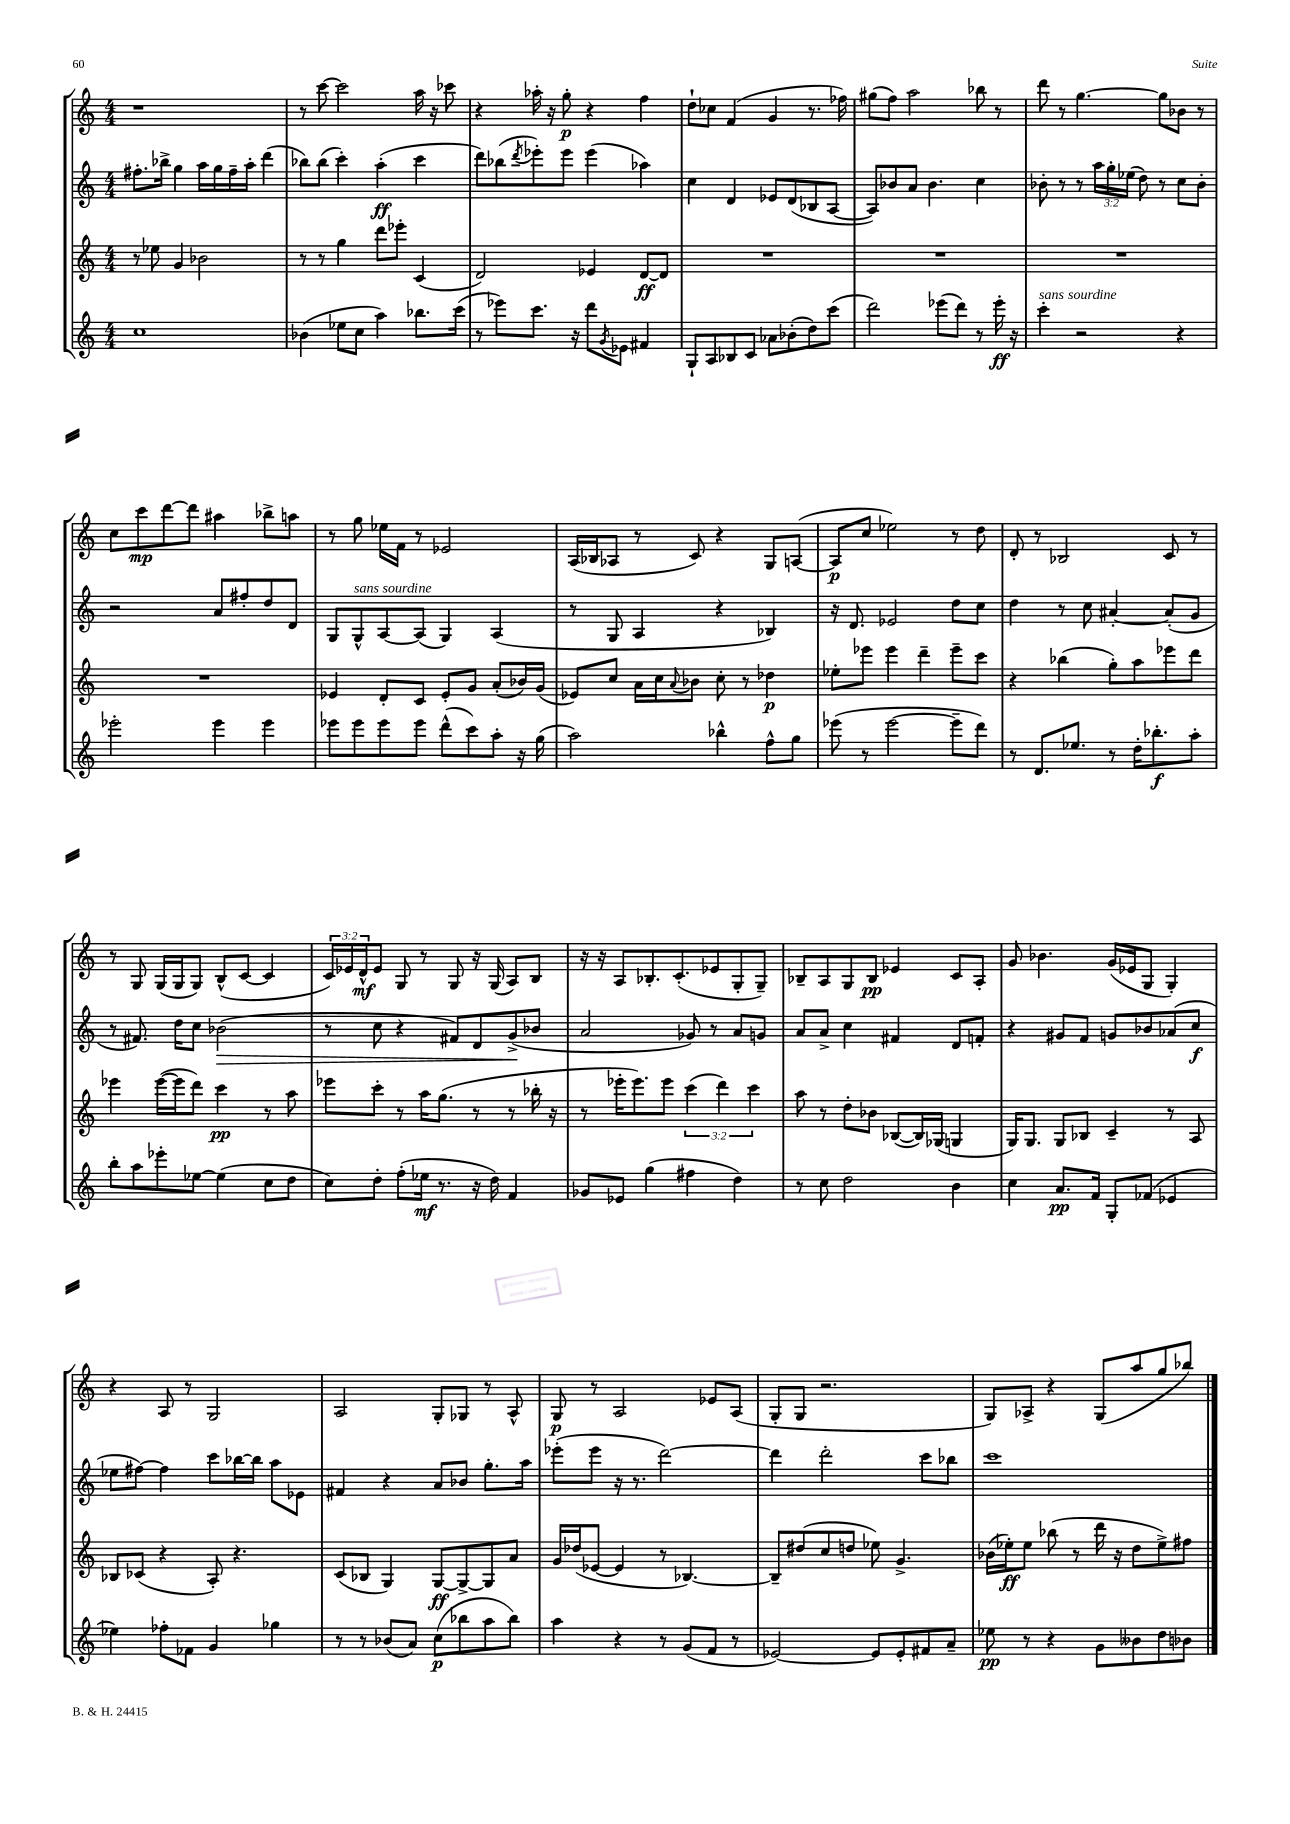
<<
\new StaffGroup <<
\new Staff = "s0" {
    \clef treble \key c \major \numericTimeSignature \time 4/4 \override Staff.TupletNumber.text = #tuplet-number::calc-fraction-text
    r1 |
    r8 c'''8~ c'''2 a''16 r16 ces'''8 |
    r4 aes''16-. r16 g''8-.\p r4 f''4 |
    d''8-! ces''8 f'4( g'4 r8. fes''16) |
    gis''8( f''8) a''2 bes''8 r8 |
    d'''8 r8 g''4.~ g''8 bes'8 r8 |
    c''8 c'''8\mp d'''8~ d'''8 ais''4 bes''8-> a''8 |
    r8 g''8 ees''16 f'16 r8 ees'2 |
    a16( bes16 aes8 r8 c'8) r4 g8 a8~( |
    a8\p c''8 ees''2) r8 d''8 |
    d'8-. r8 bes2 c'8 r8 |
    r8 g8 g16( g16 g8) b8-^( c'8~ c'4 |
    \tuplet 3/2 { c'16) ees'16 d'16-^\mf } ees'8 g8 r8 g8 r16 g16( a8) b8 |
    r16 r16 a8 bes8.-. c'8.-.( ees'8 g8-. g8--) |
    bes8-- a8 g8 bes8\pp ees'4 c'8 a8-. |
    g'8 bes'4. g'16( ees'16 g8 g4-.) |
    r4 a8 r8 g2 |
    a2 g8-. ges8 r8 a8-^ |
    g8\p r8 a2 ees'8 a8( |
    g8-. g8 r2. |
    g8) aes8-> r4 g8( a''8 g''8 bes''8) \bar "|." |
}
\new Staff = "s1" {
    \clef treble \key c \major \numericTimeSignature \time 4/4 \override Staff.TupletNumber.text = #tuplet-number::calc-fraction-text
    fis''8.-. bes''16-> g''4 a''16 g''16 fis''16-- a''16-. d'''4( |
    bes''8) bes''8( c'''4-.) a''4-.\ff( c'''4 |
    d'''8) bes''8( \acciaccatura { d'''8 } ees'''8-.) ees'''8 ees'''4( aes''4) |
    c''4 d'4 ees'8 d'8( bes8 a8~ |
    a8) bes'8 a'8 bes'4. c''4 |
    bes'8-. r8 r8 \tuplet 3/2 { a''16 g''16-. ees''16( } d''8) r8 c''8 bes'8-. |
    r2 a'8 fis''8-. d''8 d'8 |
    g8 g8-^^\markup { \italic "sans sourdine" } a8~ a8( g4) a4( |
    r8 g8 a4 r4 bes4) |
    r16 d'8. ees'2 d''8 c''8 |
    d''4 r8 c''8 ais'4~-. ais'8-.( g'8 |
    r8 fis'8.) d''16 c''8 bes'2\>( |
    r8 c''8 r4 fis'8) d'8 g'8->\!( bes'8 |
    a'2 ges'8) r8 a'8 g'8 |
    a'8 a'8-> c''4 fis'4 d'8 f'8-. |
    r4 gis'8 f'8 g'8 bes'8 aes'8( c''8\f |
    ees''8 fis''8~) fis''4 c'''8 bes''16~ bes''16 a''8 ees'8 |
    fis'4 r4 a'8 bes'8 g''8.-. a''16 |
    ees'''8-.( ees'''8 r16 r8. d'''2~) |
    d'''4 d'''2-. c'''8 bes''8 |
    c'''1 \bar "|." |
}
\new Staff = "s2" {
    \clef treble \key c \major \numericTimeSignature \time 4/4 \override Staff.TupletNumber.text = #tuplet-number::calc-fraction-text
    r8 ees''8 g'4 bes'2 |
    r8 r8 g''4 d'''8 ees'''8-. c'4( |
    d'2) ees'4 d'8~\ff d'8 |
    R1 |
    R1 |
    R1 |
    R1 |
    ees'4 d'8-. c'8 ees'8-. g'8 a'8-.( bes'16) g'16( |
    ees'8) c''8 a'16 c''16 \appoggiatura { a'8 } bes'8 c''8-. r8 des''4\p |
    ees''8-. ees'''8 ees'''4 d'''4-- ees'''8-- c'''8 |
    r4 bes''4( g''8-.) a''8 ees'''8 d'''8 |
    ees'''4 ees'''16~( ees'''16 d'''8) c'''4\pp r8 a''8 |
    ees'''8 c'''8-. r8 a''16 g''8.( r8 r8 bes''16-. r16 |
    r8 ees'''16-. ees'''8.) ees'''8 \tuplet 3/2 { c'''4( d'''4) c'''4 } |
    a''8 r8 d''8-. bes'8 bes8~( bes16) ges16( g4 |
    g16) g8. g8 bes8 c'4-- r8 a8 |
    bes8 ces'8( r4 a8-.) r4. |
    c'8( bes8 g4) g8~\ff g8~-> g8 a'8 |
    g'16 des''16( ees'8~ ees'4 r8 bes4.~) |
    bes8-- dis''8( c''8 d''8 ees''8) g'4.-> |
    bes'16( ees''16-.\ff) ees''8 bes''8( r8 d'''16 r16 d''8 ees''8->) fis''8 \bar "|." |
}
\new Staff = "s3" {
    \clef treble \key c \major \numericTimeSignature \time 4/4
    c''1 |
    bes'4( ees''8 c''8 a''4) bes''8. c'''16( |
    r8 ees'''8) c'''8. r16 d'''8 \acciaccatura { g'8 } ees'8 fis'4 |
    g8-! a8 bes8 c'8 aes'8 bes'8-.( d''8) c'''8( |
    d'''2) ees'''8( d'''8) r8 ees'''16-.\ff r16 |
    c'''4-.^\markup { \italic "sans sourdine" } r2 r4 |
    ees'''2-. ees'''4 ees'''4 |
    ees'''8 ees'''8 ees'''8 ees'''8 d'''8-^( c'''8) a''8-. r16 g''16( |
    a''2) bes''4-^ f''8-^ g''8 |
    ees'''8( r8 ees'''2~ ees'''8-- d'''8) |
    r8 d'8. ees''8. r8 d''16-. bes''8.-.\f a''8-. |
    b''8-. a''8 ees'''8-. ees''8~ ees''4( c''8 d''8 |
    c''8) d''8-. f''8-.( ees''16\mf r8. r16 d''16) f'4 |
    ges'8 ees'8 g''4( fis''4 d''4) |
    r8 c''8 d''2 b'4 |
    c''4 a'8.\pp f'16 g8-. fes'8( ees'4 |
    ees''4) fes''8-. fes'8 g'4 ges''4 |
    r8 r8 bes'8( a'8) c''8\p( bes''8 a''8 bes''8) |
    a''4 r4 r8 g'8( f'8 r8 |
    ees'2~) ees'8 ees'8-. fis'8 a'8-- |
    ees''8\pp r8 r4 g'8 beses'8 d''8 bes'8 \bar "|." |
}
>>
>>
\layout { \context { \Score \remove "Bar_number_engraver" } }
